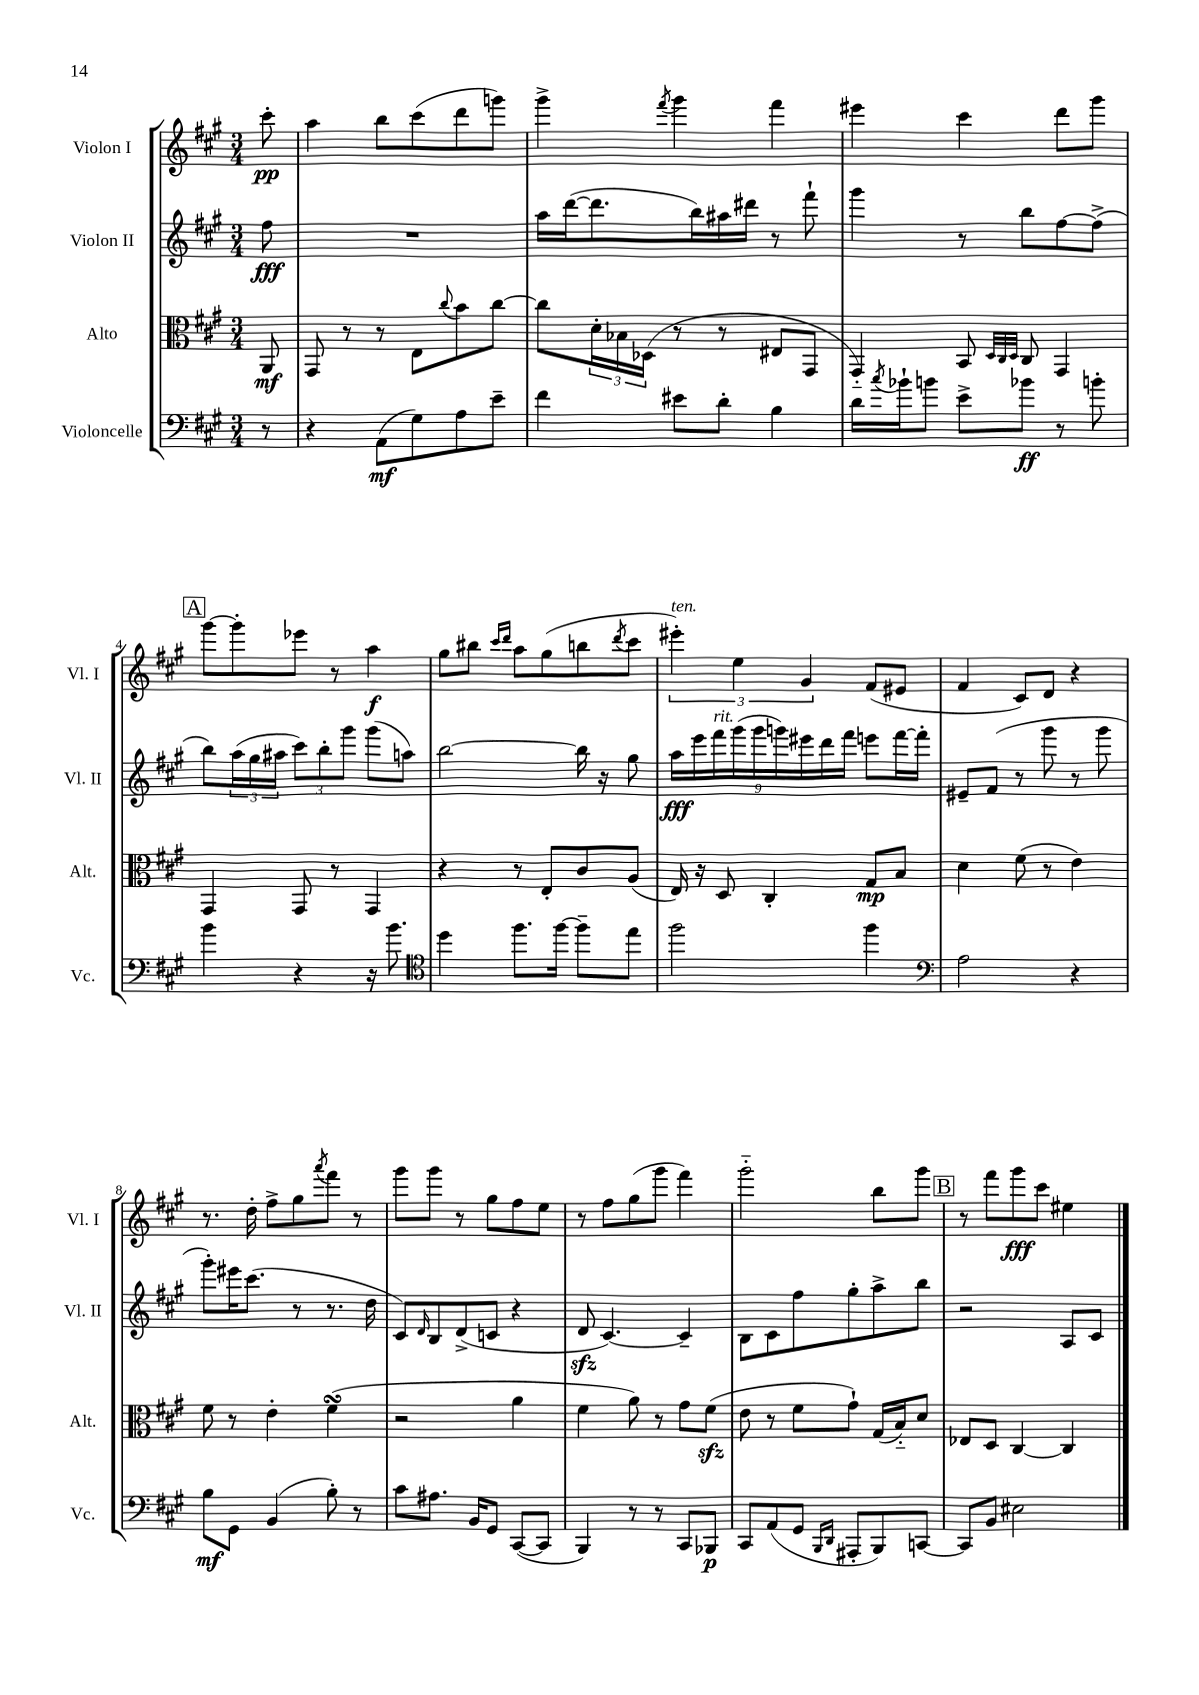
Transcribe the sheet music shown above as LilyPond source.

<<
\new StaffGroup <<
\new Staff = "s0" \with { instrumentName = "Violon I" shortInstrumentName = "Vl. I" } {
    \clef treble \key a \major \numericTimeSignature \time 3/4 \partial 8
    cis'''8-.\pp |
    a''4 b''8 cis'''8( d'''8 g'''8) |
    gis'''4-> \acciaccatura { fis'''8 } gis'''4 fis'''4 |
    eis'''4 cis'''4 d'''8 gis'''8 |
    \mark \markup { \box "A" } gis'''8~ gis'''8-. ees'''8 r8 a''4\f |
    gis''8 bis''8 \grace { cis'''16 d'''16 } a''8 gis''8( b''8 \acciaccatura { d'''8 } cis'''8 |
    \tuplet 3/2 { eis'''4-.^\markup { \italic "ten." }) e''4 gis'4 } fis'8( eis'8 |
    fis'4 cis'8) d'8 r4 |
    r8. d''16-. fis''8-> gis''8 \acciaccatura { a'''8 } fis'''8 r8 |
    gis'''8 gis'''8 r8 gis''8 fis''8 e''8 |
    r8 fis''8 gis''8( gis'''8 fis'''4) |
    gis'''2-_ b''8 gis'''8 |
    \mark \markup { \box "B" } r8 fis'''8 gis'''8\fff cis'''8 eis''4 \bar "|." |
}
\new Staff = "s1" \with { instrumentName = "Violon II" shortInstrumentName = "Vl. II" } {
    \clef treble \key a \major \numericTimeSignature \time 3/4 \partial 8
    fis''8\fff |
    R2. |
    a''16 d'''16~( d'''8. b''16) ais''16 dis'''16 r8 fis'''8-! |
    gis'''4 r8 b''8 fis''8~ fis''8->( |
    \mark \markup { \box "A" } b''8) \tuplet 3/2 { a''16( gis''16 ais''16 } \tuplet 3/2 { cis'''8) b''8-. gis'''8 } gis'''8( a''8) |
    b''2~ b''16 r16 gis''8 |
    \tuplet 9/8 { a''16\fff e'''16 fis'''16^\markup { \italic "rit." } gis'''16( gis'''16 g'''16) eis'''16 d'''16 fis'''16 } e'''8 fis'''16~ fis'''16-. |
    eis'8-- fis'8( r8 gis'''8 r8 gis'''8 |
    gis'''8-.) eis'''16 cis'''8.( r8 r8. d''16 |
    cis'8) \grace { d'16 } b8 d'8->( c'8 r4 |
    d'8\sfz cis'4.~) cis'4-- |
    b8 cis'8 fis''8 gis''8-. a''8-> b''8 |
    \mark \markup { \box "B" } r2 a8 cis'8 \bar "|." |
}
\new Staff = "s2" \with { instrumentName = "Alto" shortInstrumentName = "Alt." } {
    \clef alto \key a \major \numericTimeSignature \time 3/4 \partial 8
    a,8\mf |
    gis,8 r8 r8 e8 \appoggiatura { cis''8 } b'8 cis''8~ |
    cis''8 \tuplet 3/2 { d'16-. bes16 des16( } r8 r8 eis8 gis,8 |
    gis,4-_) b,8 \grace { d32 cis32 d32 } cis8 gis,4 |
    \mark \markup { \box "A" } gis,4 gis,8 r8 gis,4 |
    r4 r8 e8-. cis'8 a8( |
    e16) r16 d8 cis4-. gis8\mp b8 |
    d'4 fis'8( r8 e'4) |
    fis'8 r8 e'4-. fis'4\turn( |
    r2 a'4 |
    fis'4 a'8) r8 gis'8 fis'8\sfz( |
    e'8 r8 fis'8 gis'8-!) gis16( b16-_) d'8 |
    \mark \markup { \box "B" } ees8 d8 cis4~ cis4 \bar "|." |
}
\new Staff = "s3" \with { instrumentName = "Violoncelle" shortInstrumentName = "Vc." } {
    \clef bass \key a \major \numericTimeSignature \time 3/4 \partial 8
    r8 |
    r4 a,8\mf( gis8) a8 e'8-- |
    fis'4 eis'8 d'8-. b4 |
    d'16 \acciaccatura { cis''8 } bes'16-! b'8 e'8-> bes'8\ff r8 b'8-. |
    \mark \markup { \box "A" } b'4 r4 r16 b'8. |
    \clef tenor d''4 fis''8. fis''16~ fis''8-- e''8 |
    fis''2 fis''4 |
    \clef bass a2 r4 |
    b8\mf gis,8 b,4( b8-.) r8 |
    cis'8 ais8. b,16 gis,8 cis,8~( cis,8 |
    b,,4) r8 r8 cis,8 bes,,8\p |
    cis,8 a,8( gis,8 \grace { b,,16 d,16 } ais,,8-. b,,8) c,8~ |
    \mark \markup { \box "B" } c,8 b,8 eis2 \bar "|." |
}
>>
>>
